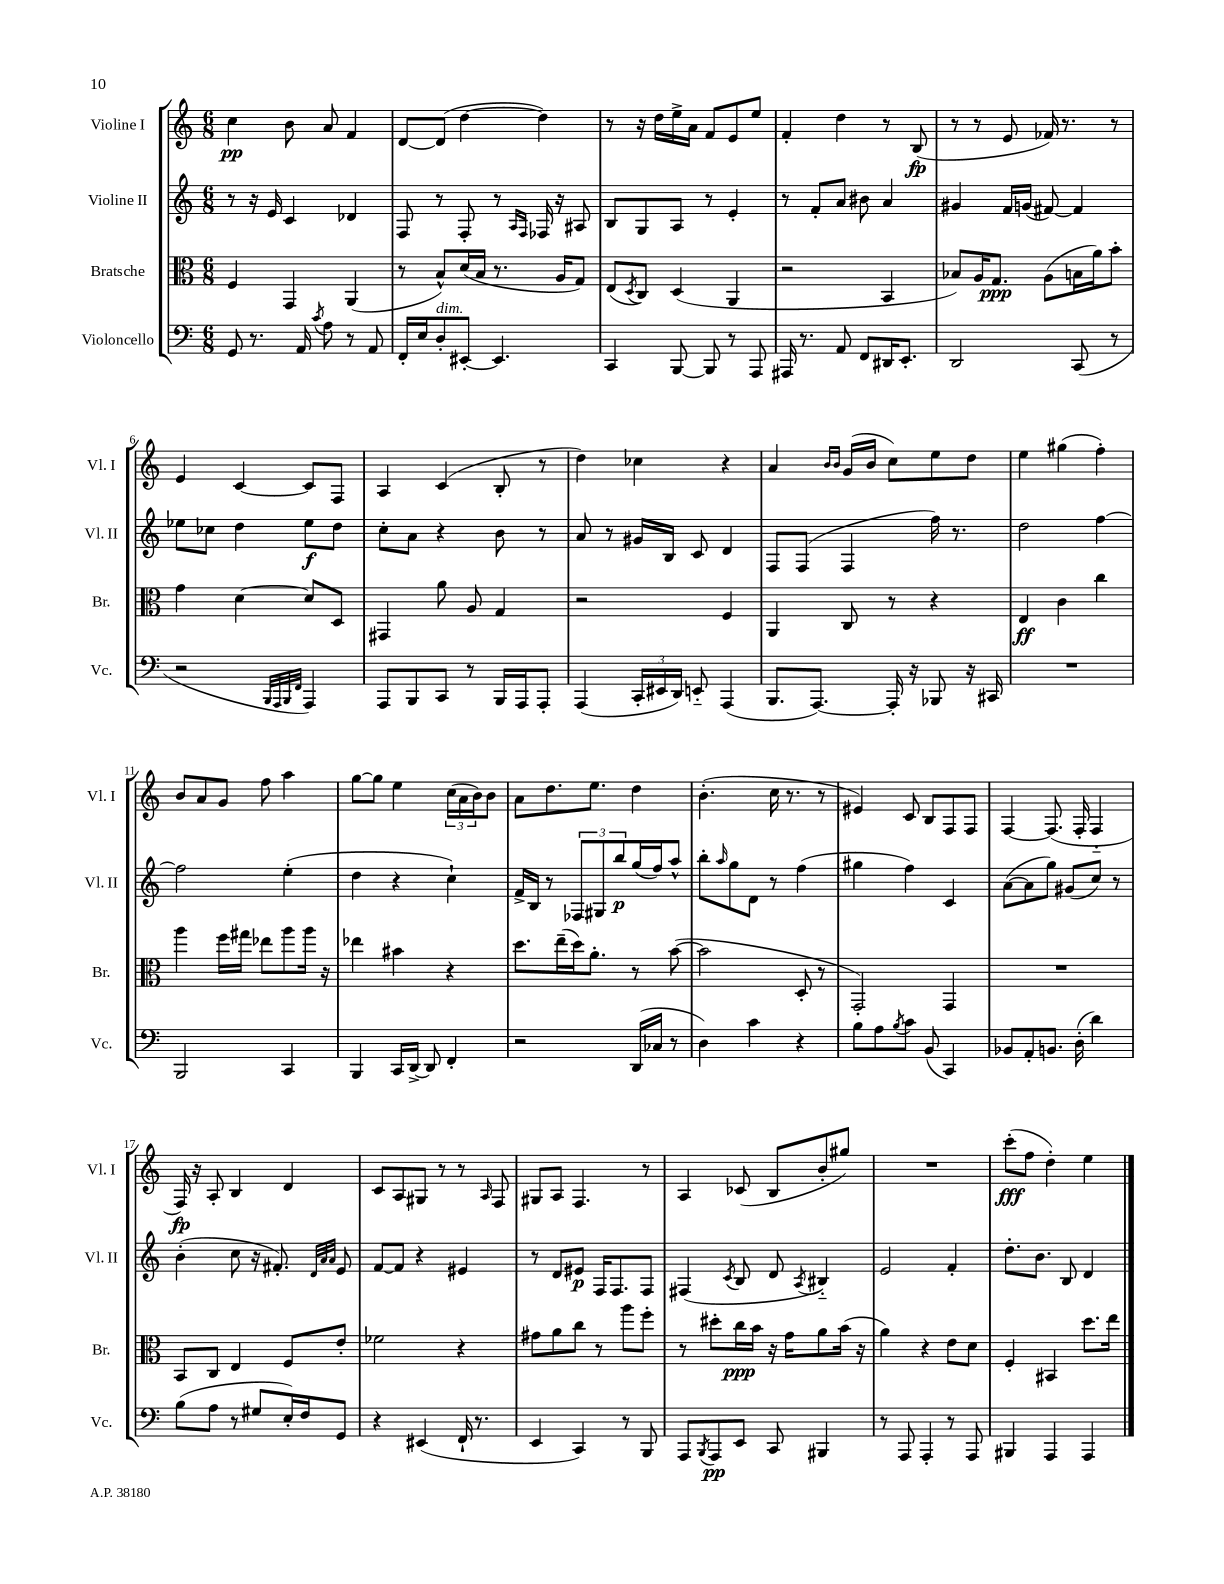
<<
\new StaffGroup <<
\new Staff = "s0" \with { instrumentName = "Violine I" shortInstrumentName = "Vl. I" } {
    \clef treble \key c \major \numericTimeSignature \time 6/8
    c''4\pp b'8 a'8 f'4 |
    d'8~ d'8( d''4~ d''4) |
    r8 r16 d''16 e''16-> a'16 f'8 e'8 e''8 |
    f'4-. d''4 r8 b8\fp( |
    r8 r8 e'8 fes'16) r8. r8 |
    e'4 c'4~ c'8 f8 |
    a4 c'4( b8-. r8 |
    d''4) ces''4 r4 |
    a'4 \grace { b'16 b'16 } g'16( b'16 c''8) e''8 d''8 |
    e''4 gis''4( f''4-.) |
    b'8 a'8 g'8 f''8 a''4 |
    g''8~ g''8 e''4 \tuplet 3/2 { c''16( a'16 b'16) } b'8 |
    a'8 d''8. e''8. d''4 |
    b'4.-.( c''16 r8. r8 |
    eis'4) c'8 b8 f8 f8 |
    f4~ f8.( f16-. f4-_ |
    f16\fp) r16 a8-. b4 d'4 |
    c'8 a8 gis8 r8 r8 \grace { a16 } f8 |
    gis8 a8 f4. r8 |
    a4 ces'8( b8 b'8-. gis''8) |
    R2. |
    c'''8-.\fff( f''8 d''4-.) e''4 \bar "|." |
}
\new Staff = "s1" \with { instrumentName = "Violine II" shortInstrumentName = "Vl. II" } {
    \clef treble \key c \major \numericTimeSignature \time 6/8
    r8 r16 e'16 c'4 des'4 |
    f8 r8 f8-. r8 \grace { a16 f16 } fes16 r16 ais8 |
    b8 g8 a8 r8 e'4-. |
    r8 f'8-. a'8 bis'8 a'4 |
    gis'4 f'16 g'16( fis'8~) fis'4 |
    ees''8 ces''8 d''4 ees''8\f d''8 |
    c''8-. a'8 r4 b'8 r8 |
    a'8 r8 gis'16 b16 c'8 d'4 |
    f8 f8( f4 f''16) r8. |
    d''2 f''4~ |
    f''2 e''4-.( |
    d''4 r4 c''4-!) |
    f'16-> b16 r8 \tuplet 3/2 { fes8 gis8 b''8\p } g''16( f''16) a''8-^ |
    b''8-. \grace { a''16 } g''8 d'8 r8 f''4( |
    gis''4 f''4) c'4 |
    a'8~( a'8 g''8) gis'8( c''8) r8 |
    b'4-.( c''8 r16 fis'8.-.) \grace { d'32 a'32 a'32 } e'8 |
    f'8~ f'8 r4 eis'4 |
    r8 d'8 eis'8\p f16 f8. f8 |
    fis4( \acciaccatura { c'8 } b8 d'8 \acciaccatura { a8 } bis4-_) |
    e'2 f'4-. |
    d''8.-. b'8. b8 d'4 \bar "|." |
}
\new Staff = "s2" \with { instrumentName = "Bratsche" shortInstrumentName = "Br." } {
    \clef alto \key c \major \numericTimeSignature \time 6/8
    f4 g,4 a,4( |
    r8 b8-^) d'16( b16 r8. a16 g8) |
    e8( \acciaccatura { d8 } c8) d4( a,4 |
    r2 b,4 |
    bes8) a16 g8.\ppp a8( b16 a'16) b'8-. |
    g'4 d'4~ d'8 d8 |
    gis,4 a'8 a8 g4 |
    r2 f4 |
    a,4 c8 r8 r4 |
    e4\ff c'4 c''4 |
    a''4 f''16 gis''16 ees''8 a''8 a''16 r16 |
    ees''4 bis'4 r4 |
    d''8. e''16--( d''16) a'8.-. r8 b'8~( |
    b'2 d8-. r8 |
    g,2-.) g,4 |
    R2. |
    b,8 c8 e4 f8 e'8-. |
    fes'2 r4 |
    gis'8 a'8 c''8 r8 a''8 f''8-. |
    r8 dis''8-. c''16\ppp b'16 r16 g'16 a'8 b'16( r16 |
    a'4) r4 e'8 d'8 |
    f4-. bis,4 d''8. e''16 \bar "|." |
}
\new Staff = "s3" \with { instrumentName = "Violoncello" shortInstrumentName = "Vc." } {
    \clef bass \key c \major \numericTimeSignature \time 6/8
    g,8 r8. a,16 \acciaccatura { c'8 } a8 r8 a,8 |
    f,16-. e16 d8-.^\markup { \italic "dim." } eis,8~-. eis,4. |
    c,4 b,,8~ b,,8 r8 a,,8 |
    ais,,16 r8. a,8 f,8 dis,16 e,8.-. |
    d,2 c,8( r8 |
    r2 \grace { b,,32 a,,32 b,,32 f,32 } a,,4) |
    a,,8 b,,8 c,8 r8 b,,16 a,,16 a,,8-. |
    a,,4( \tuplet 3/2 { c,16-. eis,16 d,16) } e,8-_ a,,4( |
    b,,8. a,,8.~) a,,16-. r16 bes,,8 r16 cis,16 |
    R2. |
    b,,2 c,4 |
    b,,4 c,16 d,16~-> d,8 f,4-. |
    r2 d,16( ces16 r8 |
    d4) c'4 r4 |
    b8 a8 \acciaccatura { b8 } c'8 b,8( c,4) |
    bes,8 a,8-. b,8. d16-.( d'4) |
    b8( a8 r8 gis8 e16-.) f16 g,8 |
    r4 eis,4( f,16-! r8. |
    e,4 c,4) r8 b,,8 |
    a,,8 \acciaccatura { b,,8 } a,,8\pp e,8 c,8 bis,,4 |
    r8 a,,8 a,,4-. r8 a,,8 |
    bis,,4 a,,4 a,,4 \bar "|." |
}
>>
>>
